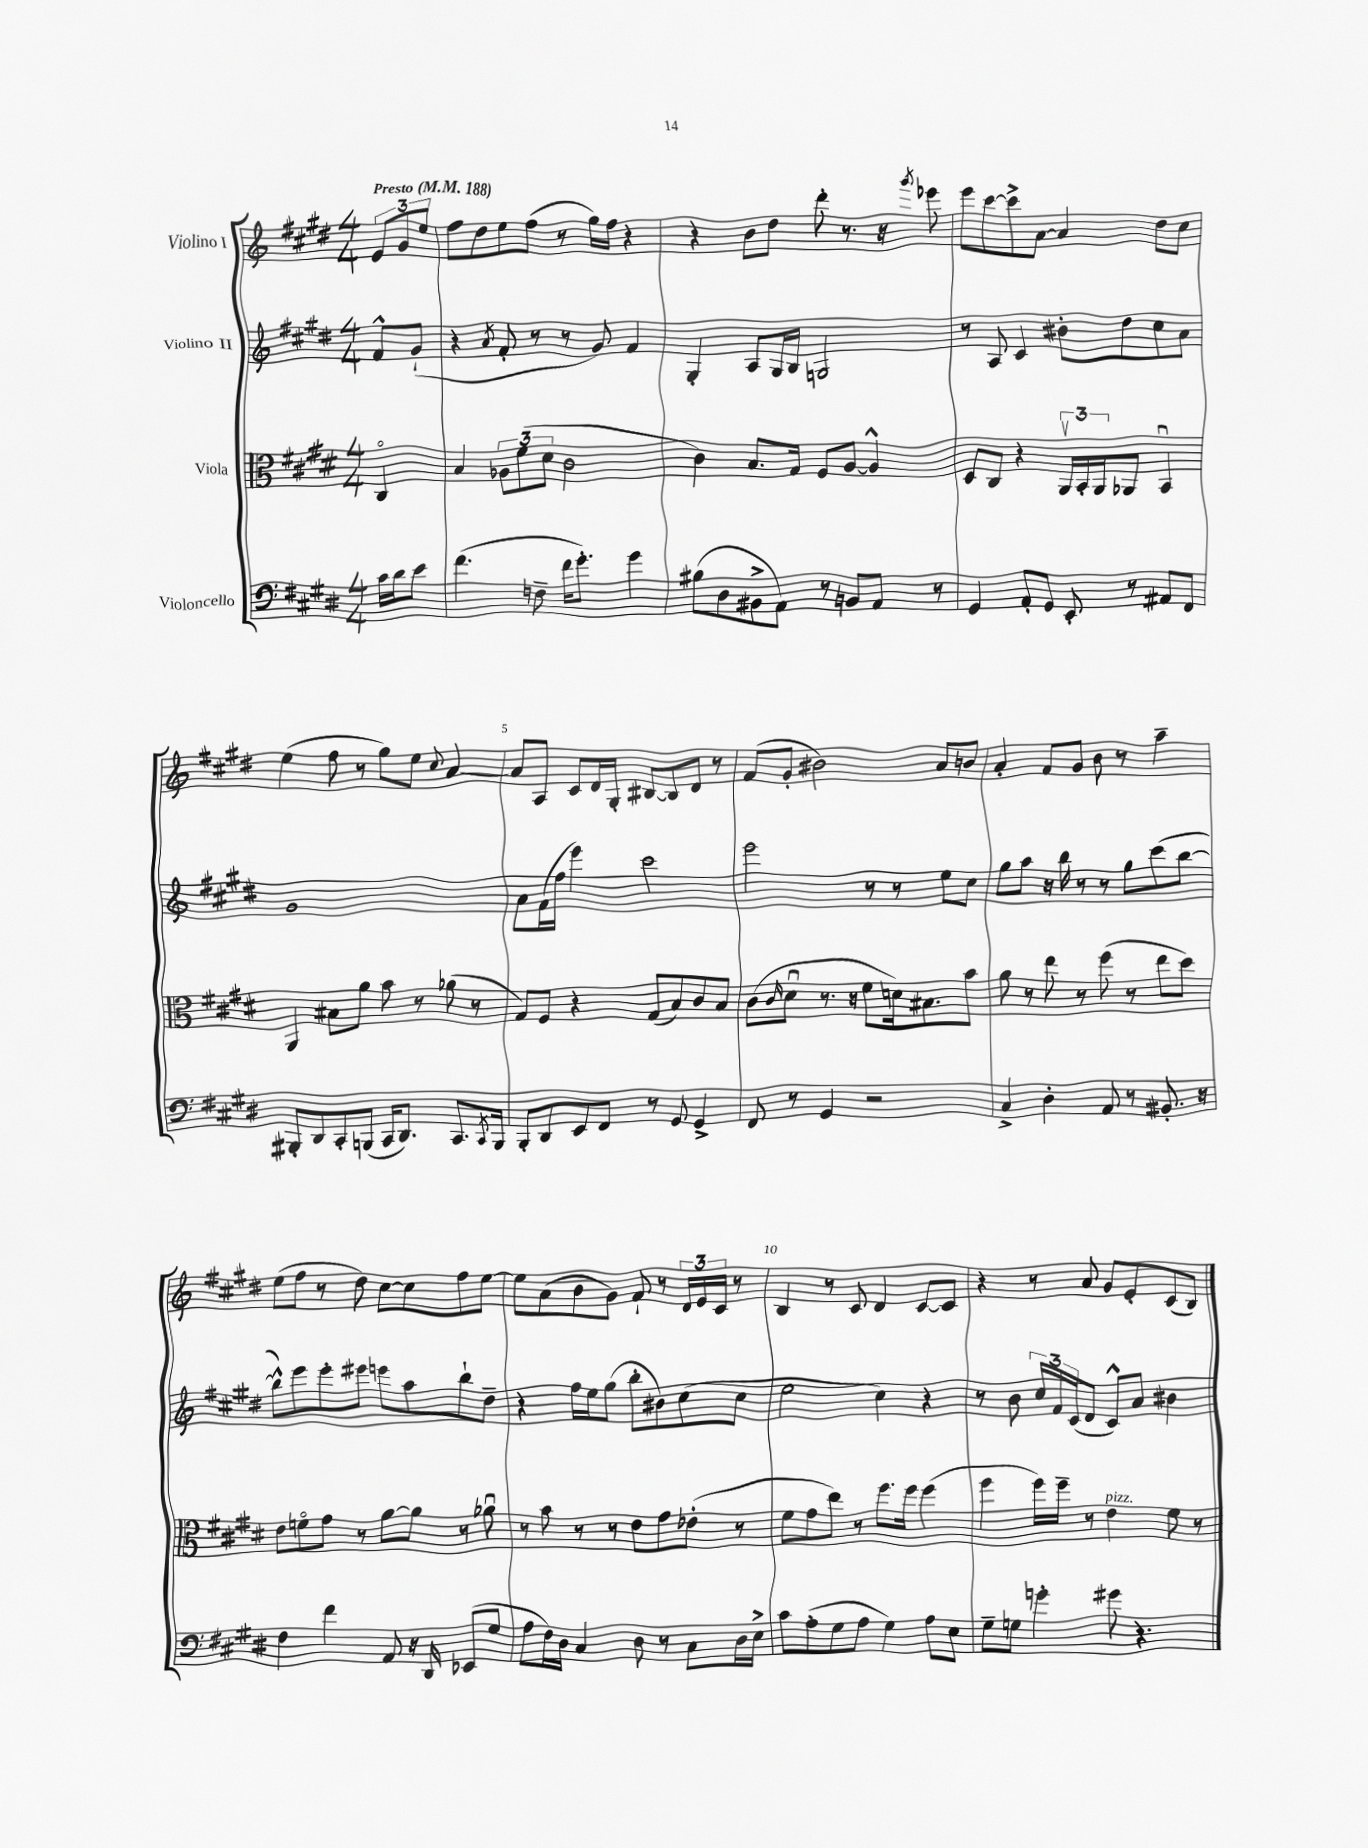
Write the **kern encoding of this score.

**kern	**kern	**kern	**kern
*part4	*part3	*part2	*part1
*staff4	*staff3	*staff2	*staff1
*I"Violoncello	*I"Viola	*I"Violino II	*I"Violino I
*clefF4	*clefC3	*clefG2	*clefG2
*k[f#c#g#d#]	*k[f#c#g#d#]	*k[f#c#g#d#]	*k[f#c#g#d#]
*M4/4	*M4/4	*M4/4	*M4/4
*MM188	*MM188	*MM188	*MM188
=	=	=	=
!	!	!	!LO:TX:a:B:t=Presto
16c#\LL	4C#/	8f#^^/L	12e/L
16d#\J	.	.	.
.	.	.	12g#/
8e\J	.	(8g#`/J	.
.	.	.	12ee/J
=1	=1	=1	=1
(4.f#\	4B/	4r	8ff#\L
.	.	.	8dd#\
.	.	8qa/	.
.	12A-X\L	8f#'/	8ee\
.	(12f#\	.	.
8Fn~\	.	8r	(8ff#\J
.	12d#\J	.	.
16f#\KL	2c#\	8r	8r
8.g#'\J)	.	.	.
.	.	8g#/)	16gg#\LL)
.	.	.	16ff#\JJ
4g#\	.	4f#/	4r
=2	=2	=2	=2
(8B#X\L	4c#\)	4G#'/	4r
8D#\	.	.	.
8BB#X^\	8.B/L	8A/L	8b\L
8AA\J)	.	16G#/L	8dd#\J
.	16G#/Jk	16B/JJ	.
8r	8F#/L	2Gn/	8ddd#'\
8BBn/L	[8A/J	.	8.r
8AA/J	4A^^/]	.	.
.	.	.	16r
.	.	.	8qggg#/
8r	.	.	8eee-X\
=3	=3	=3	=3
4GG#/	8D#/L	8r	8eee\L
.	8C#/J	8A/	[8ccc#\
8AA'/L	4r	4c#/	8ccc#^\]
8GG#/J	.	.	[8a\J
8EE'/	24AAv/LL	8b#X'\L	4a/]
.	24BB'/	.	.
.	24AA/J	.	.
8r	8AA-X/J	8dd#\	.
8AA#X/L	4BBu/	8cc#\	8dd#\L
8FF#/J	.	8a\J	8cc#\J
!!LO:LB:g=z
=4	=4	=4	=4
8BBB#X'/L	4AA/	1g#	(4ee\
8DD#/	.	.	.
8CC#'/	8B#X\L	.	8ff#\
(8BBBn/J	8a\J	.	8r
16CC#/KL	8b\	.	8gg#\L)
8.DD#/J)	.	.	.
.	8r	.	8ee\J
.	.	.	8qqcc#/
8.CC#/L	(8a-X\	.	[4a/
.	8r	.	.
8qCC#/	.	.	.
16BBB/Jk	.	.	.
=5	=5	=5	=5
8BBB'/L	8G#/L)	8a\L	8a/L]
8DD#/	8F#/J	(16f#\L	8A/J
.	.	16ff#\JJ	.
8EE/	4r	4eee\)	8c#/L
8FF#/J	.	.	16d#/L
.	.	.	16G#'/JJ
8r	(8G#/L	2ccc#\	[8B#X/L
8GG#/	8B/)	.	8B#/]
4GG#^/	8c#/	.	8d#/J
.	8B/J	.	8r
=6	=6	=6	=6
8FF#/	(8c#\L	2eee\	(8f#/L
.	16qqc#/	.	.
8r	8d#u\J	.	8g#'/J
4GG#/	8.r	.	2b#X\)
.	16r	.	.
2r	8f#\L	8r	.
.	16dn\k)	8r	.
.	8.B#X\	.	.
.	.	8ee\L	8a/L
.	8b\J	8cc#\J	8bn/J
=7	=7	=7	=7
4C#^/	8a\	8gg#\L	4a'/
.	8r	8aa\J	.
4D#'\	8ee\	16r	8f#/L
.	.	16bb\	.
.	8r	8r	8g#/J
8AA/	(8ff#\	8r	8b\
8r	8r	8gg#\L	8r
8.BB#X'/	8ee\L	(8ccc#\	4aa~\
.	8dd#\J)	[8bb\J	.
16r	.	.	.
!!LO:LB:g=z
=8	=8	=8	=8
4F#\	8e\L	8bb^^\L])	(8ee\L
.	8fn\	8eee\	8ff#\J
4f#\	8g#\J	8eee'\	8r
.	8r	8eee#X\J	8dd#\)
8AA/	[8a\L	8eeen\L	[8cc#\L
16r	8a\J]	8aa\	8cc#\]
16DD#/	.	.	.
(8EE-X/L	8r	8bb`\	8ff#\
8G#/J	8a-Xu\	8dd#~\J	[8ee\J
=9	=9	=9	=9
8A\L	8r	4r	8ee\L]
16F#\L)	8b\	.	(8a\
16D#\JJ	.	.	.
4C#/	8r	16ff#\LL	8b\
.	.	16ee\J	.
.	8r	(8gg#\J	8g#\J)
8D#\	8e\L	8bb'\L	8f#`/
8r	8g#\	8b#X\)	8r
8C#\L	(8e-X'\J	(8cc#\	24d#/LL
.	.	.	24e/
.	.	.	24c#/JJ
16D#\L	8r	8cc#\J	8r
16E^\JJ	.	.	.
=10	=10	=10	=10
8c#\L	8f#\L	2ee\	4B/
(8A'\	8g#\	.	.
8G#\	8ee\J)	.	8r
8A\J	8r	.	8c#/
4G#\)	8.ff#\L	4cc#\)	4d#/
.	16ff#\Jk	.	.
8A\L	(4ff#\	4r	[8c#/L
8E\J	.	.	8c#/J]
=11	=11	=11	=11
8G#~\L	4ff#\	8r	4r
8Gn\J	.	8b\	.
4gn'\	16ff#\LL)	24cc#/LL	8r
.	.	24f#/	.
.	16ff#~\JJ	.	.
.	.	(24c#/J	.
.	8r	8d#/J	8a/
!	!LO:TX:a:i:t=pizz.	!	!
8g#X\	4e\	8c#^^/L)	8g#/L
4.r	.	8a/J	8e'/
.	8f#\	4b#X\	(8c#/
.	8r	.	8B/J)
==	==	==	==
*-	*-	*-	*-
